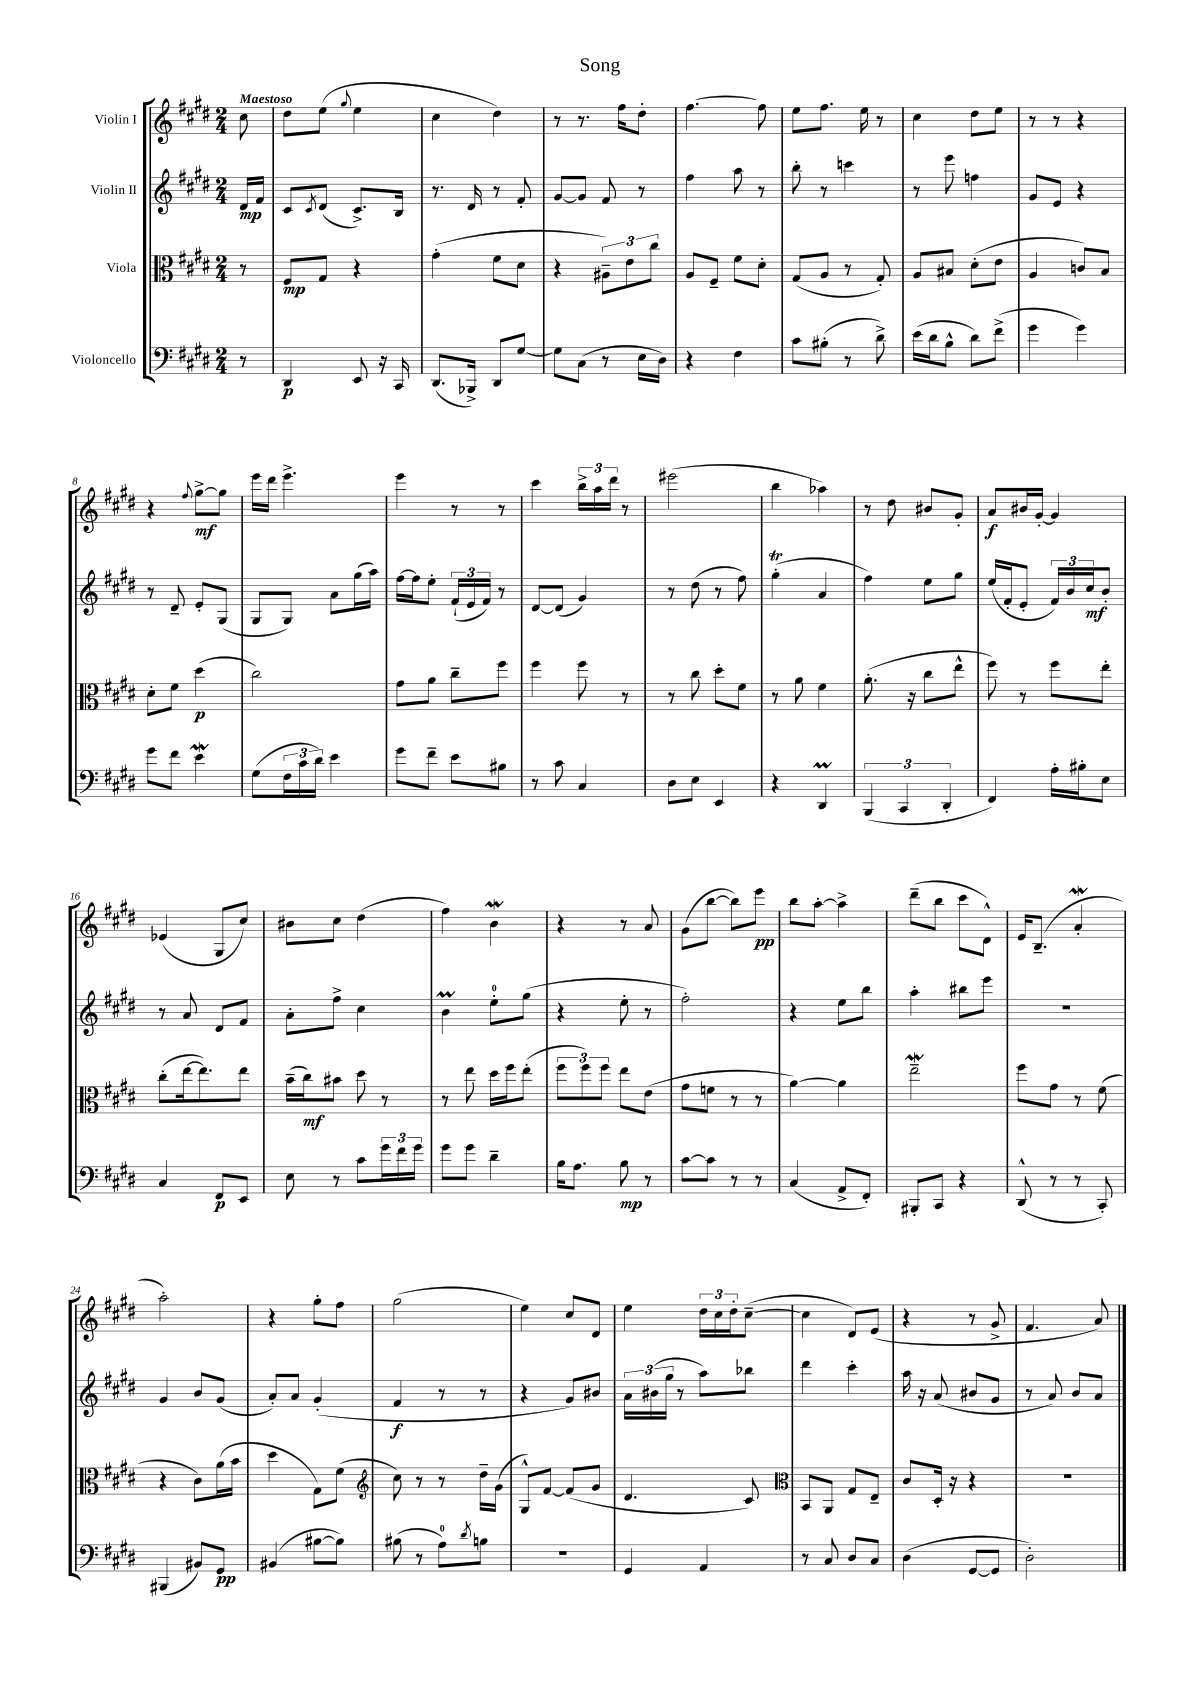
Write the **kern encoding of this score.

**kern	**kern	**kern	**kern
*staff4	*staff3	*staff2	*staff1
*clefF4	*clefC3	*clefG2	*clefG2
*k[f#c#g#d#]	*k[f#c#g#d#]	*k[f#c#g#d#]	*k[f#c#g#d#]
*M2/4	*M2/4	*M2/4	*M2/4
8r	8r	16d#/LL	8cc#\
.	.	16f#/JJ	.
=	=	=	=
4DD#/	8F#/L	8c#/L	8dd#\L
.	.	8qc#/	.
.	8G#/J	(8d#/J	(8ee\J
.	.	.	8qqgg#/
8EE/	4r	8.c#^/L)	4ee\
16r	.	.	.
16CC#/	.	16B/Jk	.
=	=	=	=
(8.DD#/L	(4g#'\	8.r	4cc#\
16BBB-^/Jk)	.	16d#/	.
8DD#/L	8f#\L	8r	4dd#\)
[8G#/J	8d#\J	8f#'/	.
=	=	=	=
8G#\]L	4r	[8g#/L	8r
(8C#\J	.	8g#/]J	8.r
8r	12A#~\L)	8f#/	.
.	.	.	16ff#\LK
.	12e\	.	.
16E\LL	.	8r	8dd#'\J
.	12cc#\J	.	.
16D#\JJ)	.	.	.
=	=	=	=
4r	8A/L	4ff#\	[4.ff#\
.	8F#~/J	.	.
4F#\	8f#\L	8aa\	.
.	8d#'\J	8r	8ff#\]
=	=	=	=
8c#\L	(8G#/L	8bb'\	8ee\L
(8B#'\J	8A/J	8r	8.ff#\J
8r	8r	4ccc\	.
.	.	.	16ee\
8d#^\)	8G#'/)	.	8r
=	=	=	=
(16e\LL	8A/L	8r	4cc#\
16d#\J	.	.	.
8B^^\J	8B#/J	8eee\	.
8d#\L)	(8d#'\L	4ff\	8dd#\L
(8f#^\J	8e\J	.	8ee\J
=	=	=	=
4g#\	4A/	8g#/L	8r
.	.	8e/J	8r
4g#\)	8c/L)	4r	4r
.	8B/J	.	.
=	=	=	=
8g#\L	8d#'\L	8r	4r
8f#\J	8f#\J	8d#~/	.
.	.	.	8qqff#/
4e\	(4dd#\	8e'/L	[8gg#^\L
.	.	(8G#/J	8gg#\]J
=	=	=	=
(8G#\L	2cc#\)	8G#/L	16eee\LL
.	.	.	16ddd#\JJ
24F#\L	.	8G#/J)	4.eee^\
24c#\	.	.	.
24d#\JJ)	.	.	.
4e\	.	8a\L	.
.	.	(16gg#\L	.
.	.	16aa\JJ)	.
=	=	=	=
8g#\L	8g#\L	[16ff#\LL	4eee\
.	.	16ff#\]J	.
8f#~\J	8a\J	8ee'\J	.
8e\L	8cc#~\L	(24f#`/LL	8r
.	.	24e/	.
.	.	24f#/JJ)	.
8B#\J	8ff#\J	8r	8r
=	=	=	=
8r	4ff#\	[8d#/L	4ccc#\
8c#\	.	(8d#/]J	.
4C#/	8ff#\	4g#/)	24bb^\LL
.	.	.	24aa\
.	.	.	24ddd#\JJ
.	8r	.	8r
=	=	=	=
8D#\L	8r	8r	(2eee#\
8E\J	8cc#\	(8dd#\	.
4EE/	8dd#'\L	8r	.
.	8f#\J	8ff#\)	.
=	=	=	=
4r	8r	(4gg#'\	4bb\
.	8a\	.	.
4DD#/	4f#\	4a/	4aa-\)
=	=	=	=
(6BBB/	(8.a'\	4ff#\)	8r
.	.	.	8dd#\
6CC#/	.	.	.
.	16r	.	.
.	8cc#\L	8ee\L	8b#/L
6DD#'/	.	.	.
.	8ee^^\J	8gg#\J	8g#'/J
=	=	=	=
4FF#/)	8ff#\)	(16ee/LL	8a/L
.	.	16f#'/J	.
.	8r	8e'/J	16b#/L
.	.	.	[16g#'/JJ
16A'\LL	8ff#\L	24f#/LL)	4g#/]
.	.	24b/	.
16B#'\J	.	.	.
.	.	24cc#/J	.
8E\J	8ee'\J	8b'/J	.
=	=	=	=
4C#/	(8cc#'\L	8r	(4e-/
.	[16ee\k	8a/	.
.	8.ee\])	.	.
8FF#/L	.	8d#/L	8G#/L
8EE/J	8ee\J	8f#/J	8cc#/J)
=	=	=	=
8E\	(16b~\LL	8a'\L	8b#\L
.	16cc#\J)	.	.
8r	8b#\J	8ff#^\J	8cc#\J
8c#\L	8dd#\	4cc#\	(4dd#\
24g#\L	8r	.	.
24f#\	.	.	.
24g#\JJ	.	.	.
=	=	=	=
8g#\L	8r	4b\	4ff#\)
8g#\J	8ee\	.	.
4d#~\	16dd#\LL	8ee'\L	4b\
.	16ff#\J	.	.
.	(8ee'\J	(8gg#\J	.
=	=	=	=
16B\LK	12ff#\L	4r	4r
8.A\J	.	.	.
.	12ff#\)	.	.
.	12ff#\J	.	.
8B\	8ee\L	8ee'\	8r
8r	(8e\J	8r	8a/
=	=	=	=
[8c#\L	8g#\L	2ff#'\)	(8g#\L
8c#\]J	8f\J	.	[8bb\J
8r	8r	.	8bb\]L)
8r	8r	.	8eee\J
=	=	=	=
(4C#/	[4a\)	4r	8bb\L
.	.	.	[8aa'\J
8AA^/L	4a\]	8ee\L	4aa^\]
8FF#'/J)	.	8bb\J	.
=	=	=	=
8BBB#'/L	2ee~\	4aa'\	(8ddd#~\L
8CC#/J	.	.	8bb\J
4r	.	8bb#\L	8ccc#\L
.	.	8eee\J	8d#^^\J)
=	=	=	=
(8DD#^^/	8ff#\L	2r	16e/LK
.	.	.	(8.B~/J
8r	8g#\J	.	.
8r	8r	.	4a'/
8CC#'/)	(8f#\	.	.
=	=	=	=
(4BBB#/	4r	4g#/	2aa'\)
8BB#/L)	8c#\L)	8b/L	.
8GG#/J	(16a\L	(8g#/J	.
.	16b\JJ	.	.
=	=	=	=
(4BB#/	4dd#\	8a'/L)	4r
.	.	8a/J	.
[8B#\L	8G#\L)	(4g#'/	8gg#'\L
8B#\]J)	(8f#\J	.	8ff#\J
=	=	=	=
*	*clefG2	*	*
(8B#\	8cc#\)	4f#/	(2gg#\
8r	8r	.	.
8A\L)	8r	8r	.
8qd#/	.	.	.
8B\J	16dd#~\LL	8r	.
.	(16g#\JJ	.	.
=	=	=	=
2r	8G#^^/L)	4r	4ee\)
.	[8f#/J	.	.
.	(8f#/]L	8g#/L)	8cc#/L
.	8g#/J	8b#/J	8d#/J
=	=	=	=
4GG#/	4.d#/	24a\LL	4ee\
.	.	(24b#\	.
.	.	24gg#\JJ	.
.	.	8r	.
4AA/	.	8aa\L)	24dd#\LL
.	.	.	24cc#\
.	.	.	24dd#'\J
.	8c#/)	8bb-\J	([8cc#~\J
=	=	=	=
*	*clefC3	*	*
8r	8BB/L	4ddd#\	4cc#\]
8C#/	8AA/J	.	.
8D#/L	8G#/L	4ccc#'\	8d#/L)
8C#/J	8E~/J	.	(8e/J
=	=	=	=
(4D#\	8c#/L	16aa\	4r
.	.	16r	.
.	16D#'/Jk	(8a/	.
.	16r	.	.
[8GG#/L	4r	8b#/L	8r
8GG#/]J	.	8g#/J	8g#^/
=	=	=	=
2D#'\)	2r	8r	4.f#/
.	.	8a/)	.
.	.	8b/L	.
.	.	8a/J	8a/)
==	==	==	==
*-	*-	*-	*-
